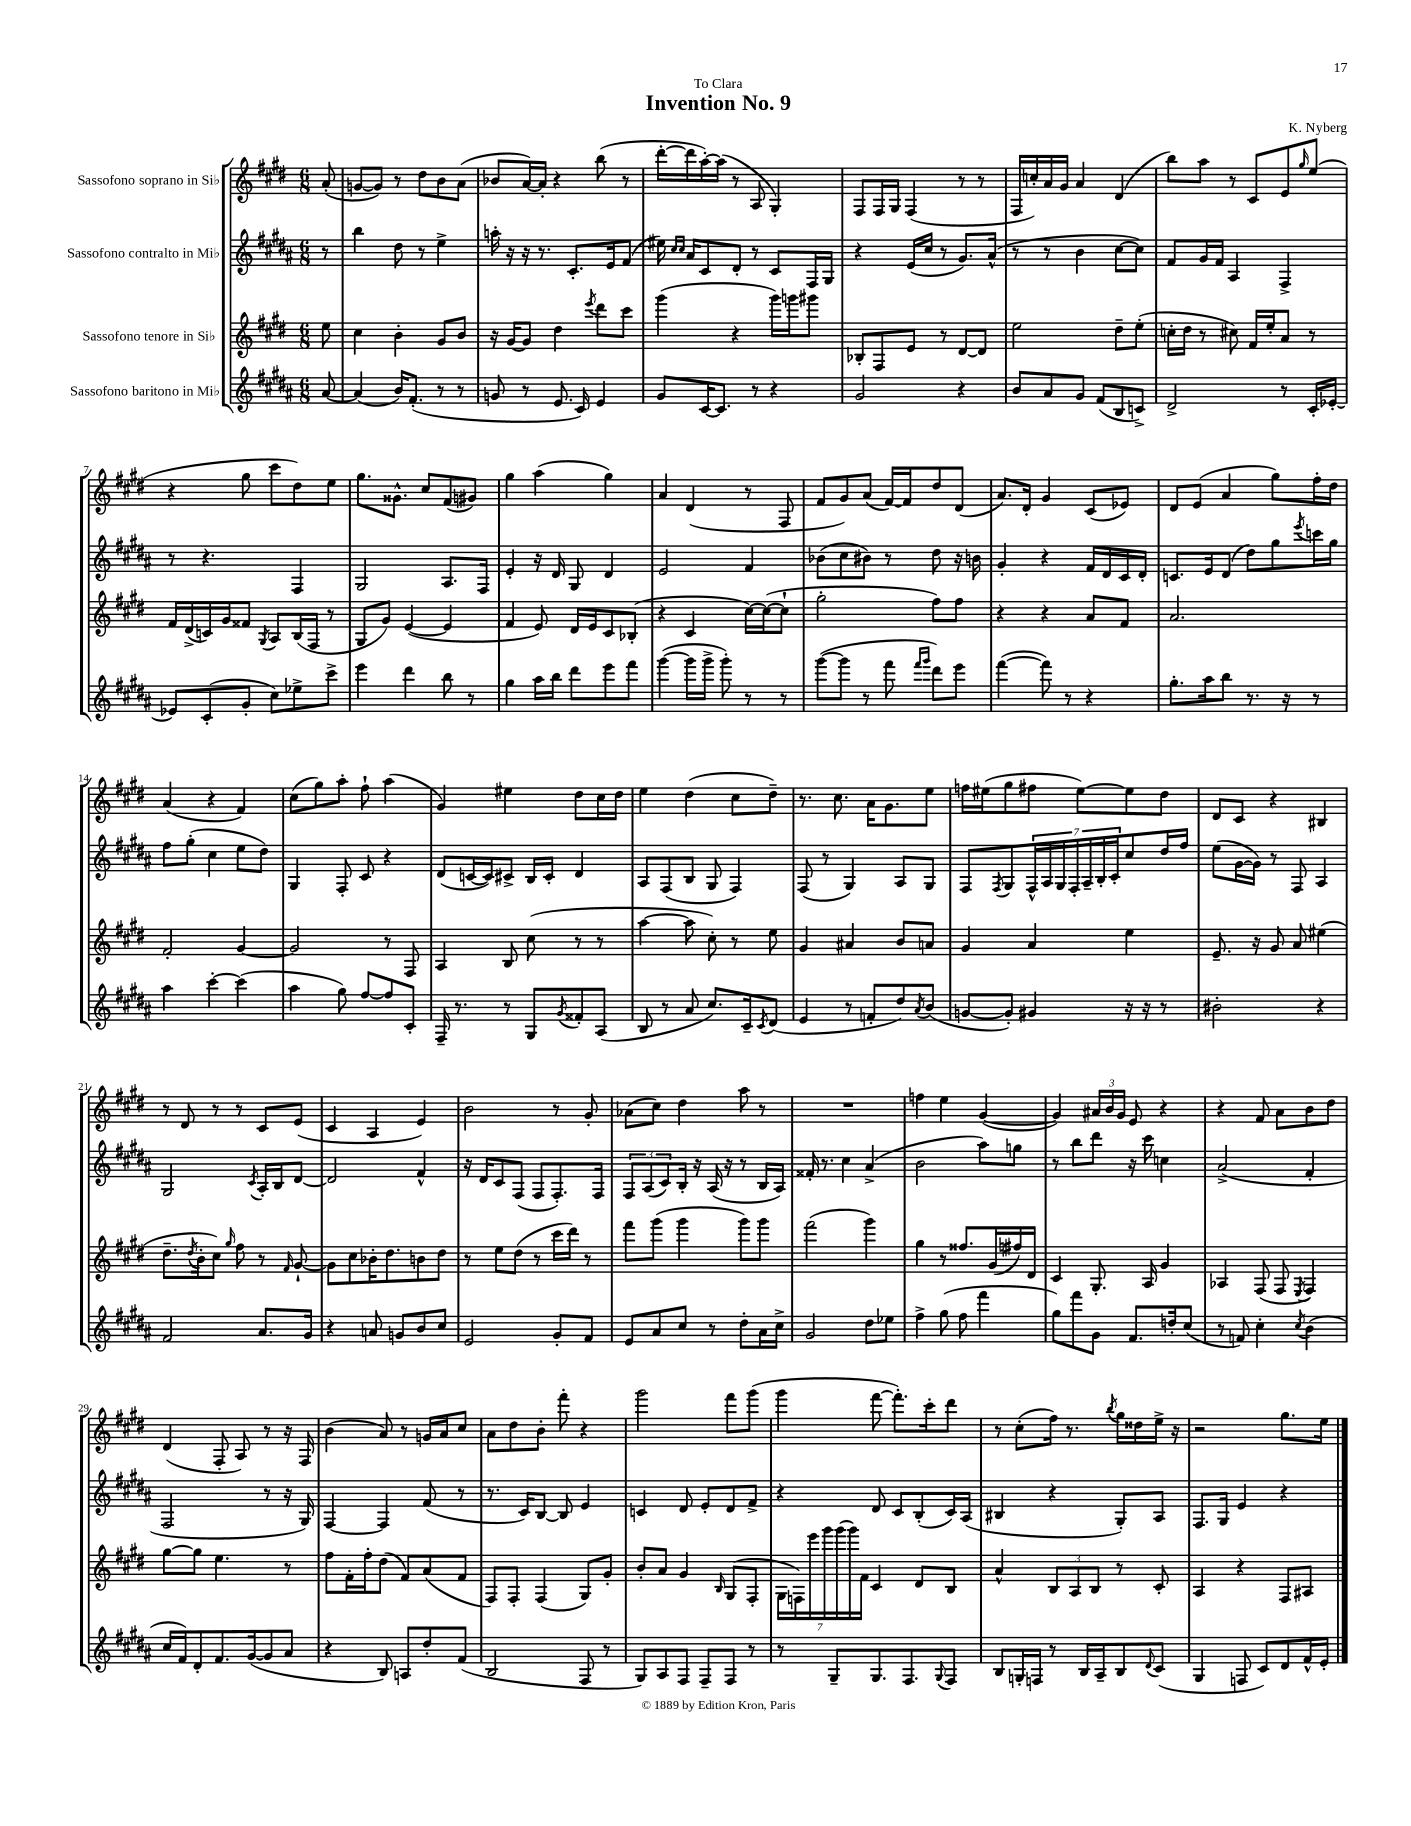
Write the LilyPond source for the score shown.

\header { title = "Invention No. 9" composer = "K. Nyberg" dedication = "To Clara" }
<<
\new StaffGroup <<
\new Staff = "s0" \with { instrumentName = "Sassofono soprano in Sib" } {
    \clef treble \key e \major \numericTimeSignature \time 6/8 \partial 8
    a'8-.( |
    g'8~ g'8) r8 dis''8 b'8 a'8( |
    bes'8 a'16~) a'16-. r4 b''8( r8 |
    dis'''16~-. dis'''16 a''16~-.) a''16( r8 a8 gis4-.) |
    fis8 fis16 gis16 fis4( r8 r8 |
    fis16 c''16-.) a'16 gis'16 a'4 dis'4( |
    b''8) a''8 r8 cis'8 e'8 \grace { gis''16 } e''8( |
    r4 gis''8 cis'''8 dis''8) e''8 |
    gis''8. gisis'8.-^ cis''8 fis'8( gis'8) |
    gis''4 a''4( gis''4) |
    a'4 dis'4( r8 fis8 |
    fis'8 gis'8) a'8( fis'16~) fis'16 dis''8 dis'8( |
    a'8.) dis'16-. gis'4 cis'8( ees'8) |
    dis'8 e'8( a'4 gis''8) fis''16-. dis''16 |
    a'4( r4 fis'4) |
    cis''8( gis''8) a''8-. fis''8-! a''4( |
    gis'4) eis''4 dis''8 cis''16 dis''16 |
    e''4 dis''4( cis''8 dis''8--) |
    r8. cis''8. a'16 gis'8. e''8 |
    f''16 eis''16( gis''8 fis''8 eis''8~) eis''8 dis''8 |
    dis'8 cis'8 r4 bis4 |
    r8 dis'8 r8 r8 cis'8 e'8( |
    cis'4 a4 e'4) |
    b'2 r8 gis'8-. |
    aes'8( cis''8) dis''4 a''8 r8 |
    R2. |
    f''4 e''4 gis'4~( |
    gis'4) \tuplet 3/2 { ais'16 b'16 gis'16 } e'8 r4 |
    r4 fis'8 a'8 b'8 dis''8 |
    dis'4( fis8-. a8) r8 r16 fis16 |
    b'4( a'8) r8 g'16 a'16 cis''8 |
    a'8 dis''8 b'8-. fis'''8-. r4 |
    gis'''2 fis'''8 gis'''8( |
    gis'''4 fis'''8~ fis'''8.-.) cis'''16-. dis'''8 |
    r8 cis''8-.( fis''16) r8. \acciaccatura { b''8 } gis''16 disis''16 e''16-> r16 |
    r2 gis''8. e''16 \bar "|." |
}
\new Staff = "s1" \with { instrumentName = "Sassofono contralto in Mib" } {
    \clef treble \key b \major \numericTimeSignature \time 6/8 \partial 8
    r8 |
    b''4 dis''8 r8 e''4-> |
    a''16-. r16 r16 r8. cis'8.-. e'16 fis'8( |
    eis''16) \grace { cis''16 cis''16 } ais'16 cis'8 dis'8-. r8 cis'8 fis16 gis16 |
    r4 e'16( cis''16 r8 gis'8.) ais'16-^( |
    r8 r8 b'4 cis''8~ cis''8) |
    fis'8 gis'16 fis'16 ais4 fis4-> |
    r8 r4. fis4 |
    gis2 ais8. fis16 |
    e'4-. r16 dis'16 gis8 dis'4 |
    e'2 fis'4 |
    bes'8( cis''8 bis'8) r8 dis''8 r16 b'16 |
    gis'4-. r4 fis'16 dis'16 cis'16 dis'16-. |
    c'8. e'16 dis'8( dis''8) gis''8 \acciaccatura { e'''8 } c'''16 gis''16 |
    fis''8 gis''8-.( cis''4 e''8 dis''8) |
    gis4 fis8-. cis'8 r4 |
    dis'8( c'16~ c'16) cis'8-> b16 cis'16-. dis'4 |
    ais8 fis8( b8 gis8 fis4) |
    fis8( r8 gis4) ais8 gis8 |
    fis8 \acciaccatura { fis8 } gis8 \tuplet 7/4 { fis16-^ ais16 gis16 fis16-. ais16-- b16-. cis'16-. } cis''8 dis''16 fis''16 |
    e''8( gis'16~ gis'16) r8 fis8 ais4 |
    gis2 \acciaccatura { cis'8 } ais16-. b16 dis'8~ |
    dis'2 fis'4-^ |
    r16 dis'16 cis'8 fis8( fis8 fis8.-.) fis16 |
    \tuplet 3/2 { fis8 ais8( cis'8) } b16-. r16 ais16( r16 r8 b16 ais16) |
    fisis'16-. r8. cis''4 ais'4->( |
    b'2 ais''8) g''8 |
    r8 b''8 dis'''8 r16 cis'''16 c''4 |
    ais'2->( fis'4-. |
    fis2 r8 r16 gis16) |
    fis4~ fis4 fis'8( r8 |
    r8. cis'16) b8~ b8 e'4 |
    c'4 dis'8 e'8-. dis'8 fis'8-> |
    r4 dis'8 cis'8 b8-.( cis'16) ais16( |
    bis4 r4 gis8-.) ais8 |
    fis8. gis16 e'4 r4 \bar "|." |
}
\new Staff = "s2" \with { instrumentName = "Sassofono tenore in Sib" } {
    \clef treble \key e \major \numericTimeSignature \time 6/8 \partial 8
    e''8 |
    cis''4 b'4-. gis'8 b'8 |
    r16 gis'16~ gis'8 dis''4 \acciaccatura { e'''8 } dis'''8 cis'''8 |
    gis'''4( r4 gis'''16) g'''16 gis'''8 |
    bes8-. fis8 e'8 r8 dis'8~ dis'8 |
    e''2 dis''8-- e''8-.( |
    c''16-. dis''16 r8 cis''8) fis'16 e''16-. a'8 r8 |
    fis'16 dis'16->( c'16) gis'16 fisis'8 \acciaccatura { gis8 } a8 b16( fis16 r8 |
    gis8 gis'8) e'4~( e'4 |
    fis'4 e'8) dis'16 e'16 cis'8 bes8-.( |
    r4 cis'4 cis''16~) cis''16~( cis''8-! |
    gis''2-. fis''8) fis''8 |
    r4 r4 a'8 fis'8 |
    a'2. |
    fis'2-. gis'4~ |
    gis'2 r8 fis8 |
    a4 b8 cis''8( r8 r8 |
    a''4~ a''8 cis''8-.) r8 e''8 |
    gis'4 ais'4 b'8 a'8 |
    gis'4 a'4 e''4 |
    e'8.-- r16 gis'8 a'8 eis''4( |
    dis''8.-- \acciaccatura { dis''8 } b'16-. cis''8) \grace { gis''16 } fis''8 r8 \grace { fis'16 } gis'8~-! |
    gis'8 cis''8 bes'16-. dis''8. b'8 dis''8 |
    r8 e''8 dis''8( r8 cis'''16 dis'''16) r8 |
    fis'''8 gis'''8( gis'''4 gis'''8) gis'''8 |
    fis'''2( gis'''4) |
    gis''4 r8 fisis''8. gis'16( fis''16) dis'16 |
    cis'4 gis8.-. a16 gis'4 |
    aes4 fis8( fis8 \acciaccatura { e8 } fis4) |
    gis''8~ gis''8 e''4. r8 |
    fis''8 fis'16-. fis''16-. dis''8( fis'8) a'8( fis'8 |
    fis8) fis8-. fis4( gis8) gis'8-. |
    b'8-. a'8 gis'4 \grace { b16 } gis8( fis8-. |
    \tuplet 7/4 { gis16 f16) e'''16 gis'''16 gis'''16( gis'''16) fis'16 } cis'4 dis'8 b8 |
    a'4-^ \tuplet 3/2 { b8 a8 b8 } r8 cis'8-. |
    a4 r4 fis8 ais8 \bar "|." |
}
\new Staff = "s3" \with { instrumentName = "Sassofono baritono in Mib" } {
    \clef treble \key b \major \numericTimeSignature \time 6/8 \partial 8
    ais'8~ |
    ais'4( b'16) fis'8.-.( r8 r8 |
    g'8 r8 e'8. cis'16) e'4 |
    gis'8 cis'16~ cis'8. r8 r4 |
    gis'2 r4 |
    b'8 ais'8 gis'8 fis'8( b8 c'8->) |
    dis'2-> r8 cis'16-. ees'16~-. |
    ees'8 cis'8-.( gis'8-. cis''8) ees''8-> cis'''8-> |
    e'''4 dis'''4 b''8 r8 |
    gis''4 ais''16 b''16 dis'''8 e'''8 fis'''8 |
    gis'''4~( gis'''16 gis'''16-> gis'''8-.) r8 r8 |
    gis'''8~( gis'''8 r8 fis'''8 \grace { fis'''16 gis'''16 } dis'''8) e'''8 |
    fis'''4~( fis'''8) r8 r4 |
    gis''8.-. ais''16 b''8 r8. r16 r8 |
    ais''4 cis'''4~-. cis'''4( |
    ais''4 gis''8) fis''8~ fis''8 cis'8-. |
    fis16-- r8. r8 gis8 \acciaccatura { gis'8 } fisis'8-. ais8( |
    b8 r8 ais'8 cis''8.) cis'16-- \acciaccatura { cis'8 } dis'8( |
    e'4 r8 f'8-. dis''8) \acciaccatura { ais'8 } b'8( |
    g'8~ g'8-.) gis'4 r16 r16 r8 |
    bis'2-. r4 |
    fis'2 ais'8. gis'16 |
    r4 a'8 g'8 b'8 cis''8 |
    e'2 gis'8-. fis'8 |
    e'8 ais'8 cis''8 r8 dis''8-. ais'16 cis''16-> |
    gis'2 dis''8 ees''8 |
    fis''4-> gis''8( fis''8 fis'''4 |
    gis''8) fis'''8 gis'8 fis'8. d''16-. cis''8( |
    r8 f'8) cis''4-. \acciaccatura { cis''8 } b'4( |
    cis''16 fis'16) dis'8-. fis'8. gis'16~( gis'8 ais'8 |
    r4 b8) a8 dis''8-. fis'8( |
    b2 fis8 r8 |
    gis8) ais8 fis8 fis8-- fis8 r8 |
    r8 gis8-- gis8. fis8. \appoggiatura { gis8 } fis8 |
    b8 g16-. f16 r8 b16 ais16-- b8 \appoggiatura { dis'8 } cis'8( |
    gis4 f8 cis'8) dis'8 fis'16-^ e'16-. \bar "|." |
}
>>
>>
